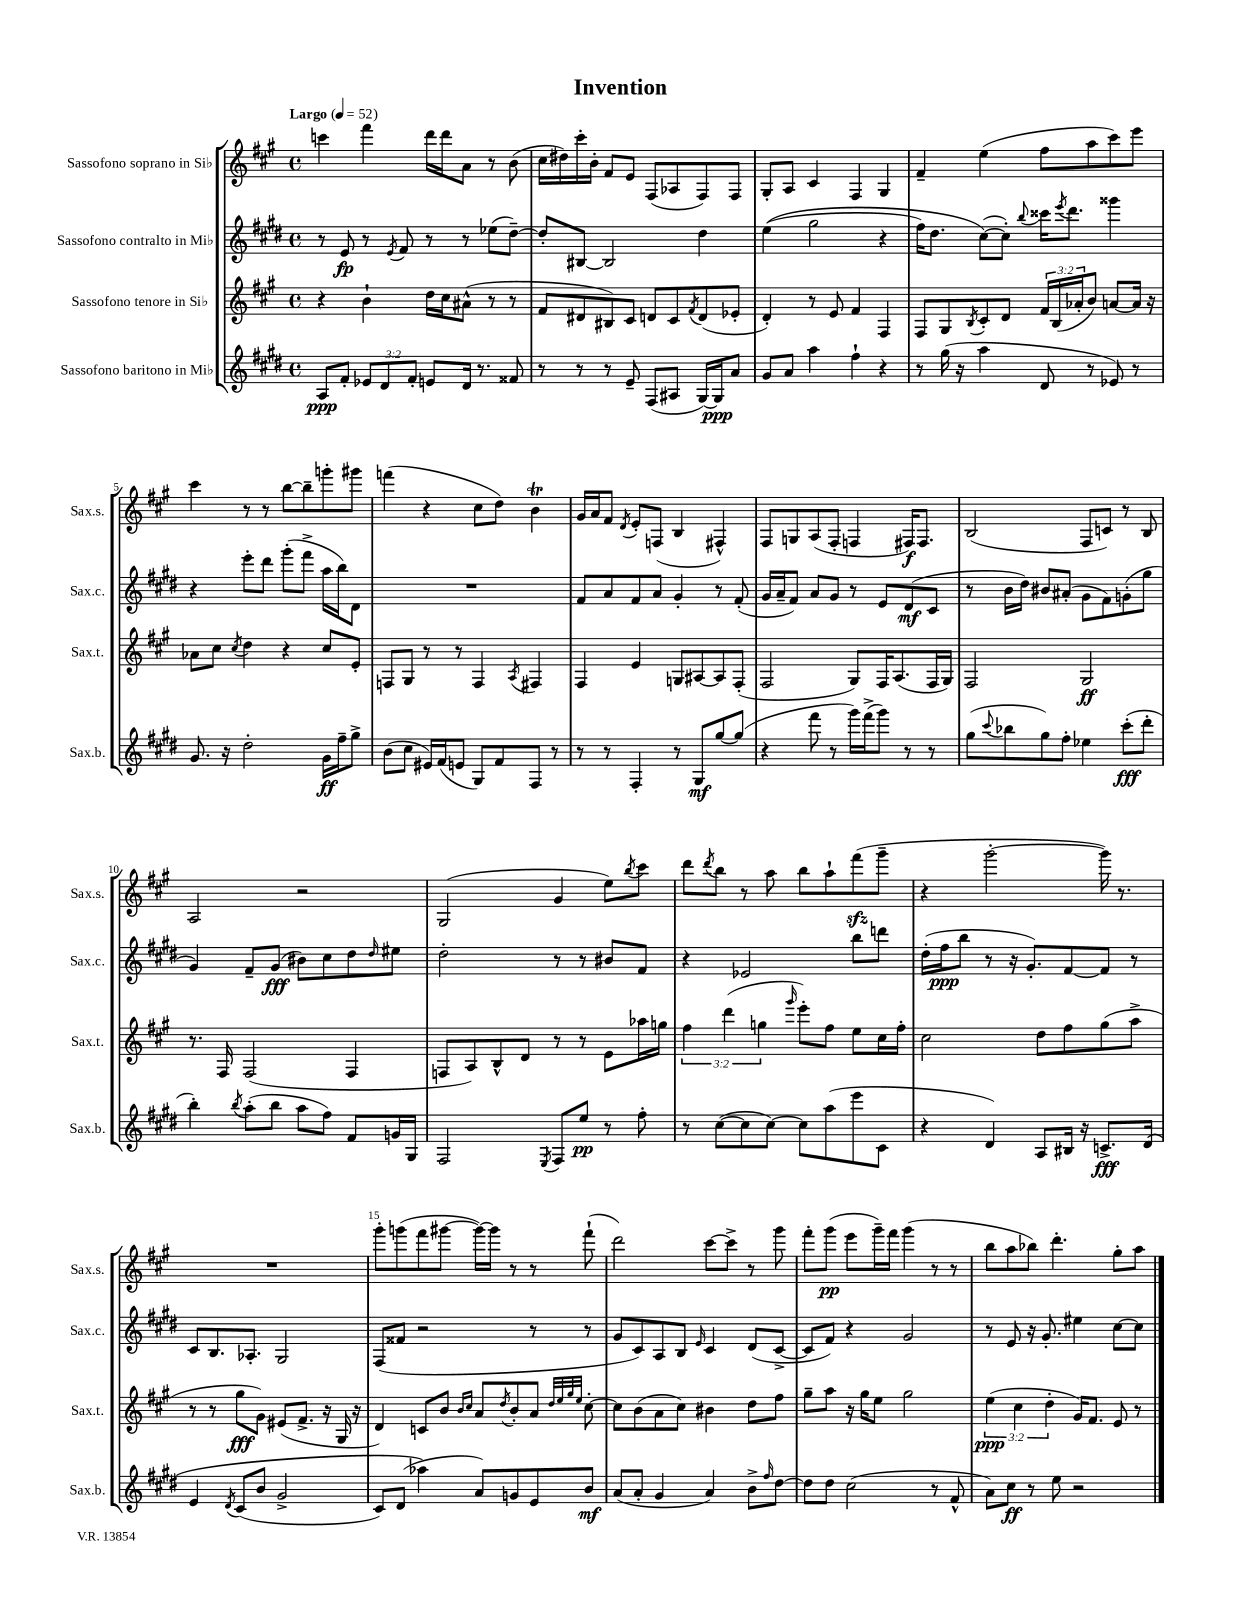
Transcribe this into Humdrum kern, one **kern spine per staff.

**kern	**kern	**kern	**kern
*staff4	*staff3	*staff2	*staff1
*clefG2	*clefG2	*clefG2	*clefG2
*k[f#c#g#d#]	*k[f#c#g#]	*k[f#c#g#d#]	*k[f#c#g#]
*M4/4	*M4/4	*M4/4	*M4/4
*met(c)	*met(c)	*met(c)	*met(c)
*MM52	*MM52	*MM52	*MM52
8A	4r	8r	4ccc
8f#'	.	8e	.
12e-	4b`	8r	4fff#
12d#	.	.	.
.	.	8qe	.
.	.	8f#	.
12f#'	.	.	.
8e	16dd	8r	16ddd
.	16cc#	.	16ddd
16d#	(8a#^^	8r	8a
8.r	.	.	.
.	8r	(8ee-	8r
8f##	8r	[8dd#~)	(8b
=	=	=	=
8r	8f#	8dd#']	16cc#
.	.	.	16dd#)
8r	8d#	[8B#	16ccc#'
.	.	.	16b'
8r	8B#)	2B#]	8f#
8e~	8c#	.	8e
(8F#	8d	.	(8F#
8A#	8c#	.	8A-
.	8qf#	.	.
[16G#)	(8d	4dd#	8F#)
16G#]	.	.	.
8a	8e-'	.	8F#
=	=	=	=
8g#	4d')	&((4ee	8G#'
8a	.	.	8A
4aa	8r	2gg#	4c#
.	8e	.	.
4ff#`	4f#	.	4F#
4r	4F#	4r	4G#
=	=	=	=
8r	8F#	16ff#)	4f#~
.	.	8.dd#	.
(16gg#	8G#	.	.
16r	.	.	.
.	8qB	.	.
4aa	8c#'	([8cc#&)	(4ee
.	8d	8cc#'])	.
.	.	8qqbb	.
8d#	24f#	16ccc##	8ff#
.	(24B	.	.
.	.	8qeee	.
.	.	8.ddd#	.
.	24a-'	.	.
8r	8b)	.	8aa
8e-)	[8a	4ggg##	8ccc#)
8r	16a]	.	8eee
.	16r	.	.
=	=	=	=
8.g#	8a-	4r	4ccc#
.	8cc#	.	.
16r	.	.	.
.	8qcc#	.	.
2dd#'	4dd	8eee'	8r
.	.	8ddd#	8r
.	4r	(8ggg#'	[8bb
.	.	8fff#^	8bb~]
16g#	8cc#	16aa	8ggg'
16ff#~	.	16bb)	.
8gg#^	8e'	8d#	8ggg#
=	=	=	=
(8b	8F	1r	(4fff
8cc#	8G#	.	.
16e#)	8r	.	4r
(16f#	.	.	.
8e	8r	.	.
8G#)	4F	.	8cc#
8f#	.	.	8dd)
.	8qA	.	.
8F#	4F#	.	4b
8r	.	.	.
=	=	=	=
8r	4F#	8f#	16g#
.	.	.	16a
8r	.	8a	8f#
.	.	.	8qd
4F#'	4e	8f#	8e'
.	.	8a	(8F
8r	8G	4g#'	4B
8G#	[8A#	.	.
[8gg#	8A#]	8r	4F#^^)
(8gg#]	(8F#'	(8f#'	.
=	=	=	=
4r	2F#	16g#	8F#
.	.	16a~	.
.	.	8f#)	8G
8fff#	.	8a	(8A
8r	.	8g#	8F#'
16ggg#)	8G#)	8r	4F
(16fff#^	.	.	.
8ggg#)	16F#	8e	.
.	(8.A	.	.
8r	.	(8d#	16F#)
.	.	.	8.F#
8r	16F#	8c#	.
.	16G#)	.	.
=	=	=	=
(8gg#	2F#	8r	(2B
8qqccc#	.	.	.
8bb-	.	16b	.
.	.	16dd#)	.
8gg#)	.	8b#	.
8ff#'	.	(8a#'	.
4ee-	2G#	8g#	8F#
.	.	8f#)	8c)
(8ccc#'	.	(8g'	8r
8ddd#'	.	8gg#	8B
=	=	=	=
4bb')	8.r	4g#)	2A
.	16F#	.	.
8qbb	.	.	.
(8aa'	(2F#	8f#~	.
8bb	.	(8g#	.
8aa	.	8b#)	2r
8ff#)	.	8cc#	.
8f#	4F#	8dd#	.
.	.	16qqdd#	.
16g	.	8ee#	.
16G#	.	.	.
=	=	=	=
2F#	8F	2dd#'	(2G#
.	8A)	.	.
.	8B^^	.	.
.	8d	.	.
8qE	.	.	.
8F#	8r	8r	4g#
8ee	8r	8r	.
8r	8e	8b#	8ee)
.	.	.	8qbb
8ff#'	16aa-	8f#	8ccc#
.	16gg	.	.
=	=	=	=
8r	6ff#	4r	8ddd
.	.	.	8qddd
([8cc#	.	.	8bb
.	(6ddd	.	.
8cc#]	.	2e-	8r
.	6gg	.	.
[8cc#)	.	.	8aa
.	16qqggg#	.	.
8cc#]	8eee')	.	8bb
(8aa	8ff#	.	8aa`
8eee	8ee	8bb	(8fff#
8c#	16cc#	8ddd	8ggg#~
.	16ff#'	.	.
=	=	=	=
4r	2cc#	(16dd#'	4r
.	.	16ff#	.
.	.	8bb	.
4d#)	.	8r	[2ggg#'
.	.	16r	.
.	.	8.g#')	.
8A	8dd	.	.
16B#	8ff#	[8f#	.
16r	.	.	.
8.c^	(8gg#	8f#]	16ggg#])
.	.	.	8.r
.	8aa^	8r	.
&(16d#	.	.	.
=	=	=	=
4e	8r	8c#	1r
.	8r	8.B	.
8qd#	.	.	.
(8c#	8gg#	.	.
.	.	8.A-'	.
8b	8g#)	.	.
2g#^	(8e#	2G#	.
.	8.f#^	.	.
.	16r	.	.
.	16G#	.	.
.	16r	.	.
=	=	=	=
8c#)	4d)	(8F#	8ggg#'
(8d#	.	8f##	(8ggg
4aa-&)	8c	2r	8fff#
.	8b	.	[8ggg#
.	16qqb	.	.
.	16qqcc#	.	.
8a)	8a	.	16ggg#_)
.	.	.	16ggg#]
.	8qdd	.	.
8g	8b'	.	8r
8e	8a	8r	8r
.	32qqdd	.	.
.	32qqee	.	.
.	32qqgg#	.	.
.	32qqee	.	.
8b	[8cc#'	8r	(8fff#`
=	=	=	=
(8a	8cc#]	8g#	2ddd)
8a'	(8b	8c#)	.
4g#	8a	8A	.
.	8cc#)	8B	.
.	.	16qqe	.
4a)	4b#	4c#	[8ccc#
.	.	.	8ccc#^]
8b^	8dd	(8d#	8r
16qqff#	.	.	.
[8dd#	8ff#	[8c#^	8ggg#
=	=	=	=
8dd#]	8gg#~	8c#]	8fff#'
8dd#	8aa	8f#)	(8ggg#
(2cc#	16r	4r	8eee
.	16gg#	.	.
.	8ee	.	16ggg#~)
.	.	.	16fff#
.	2gg#	2g#	(4ggg#
8r	.	.	8r
8f#^^	.	.	8r
=	=	=	=
8a)	(6ee	8r	8bb
8cc#	.	8e	8aa
.	6cc#	.	.
8r	.	16r	8bb-)
.	.	8.g#'	.
.	6dd'	.	.
8ee	.	.	4.ddd'
2r	16g#)	4ee#	.
.	8.f#	.	.
.	8e	[8cc#	8gg#'
.	8r	8cc#]	8aa
==	==	==	==
*-	*-	*-	*-
